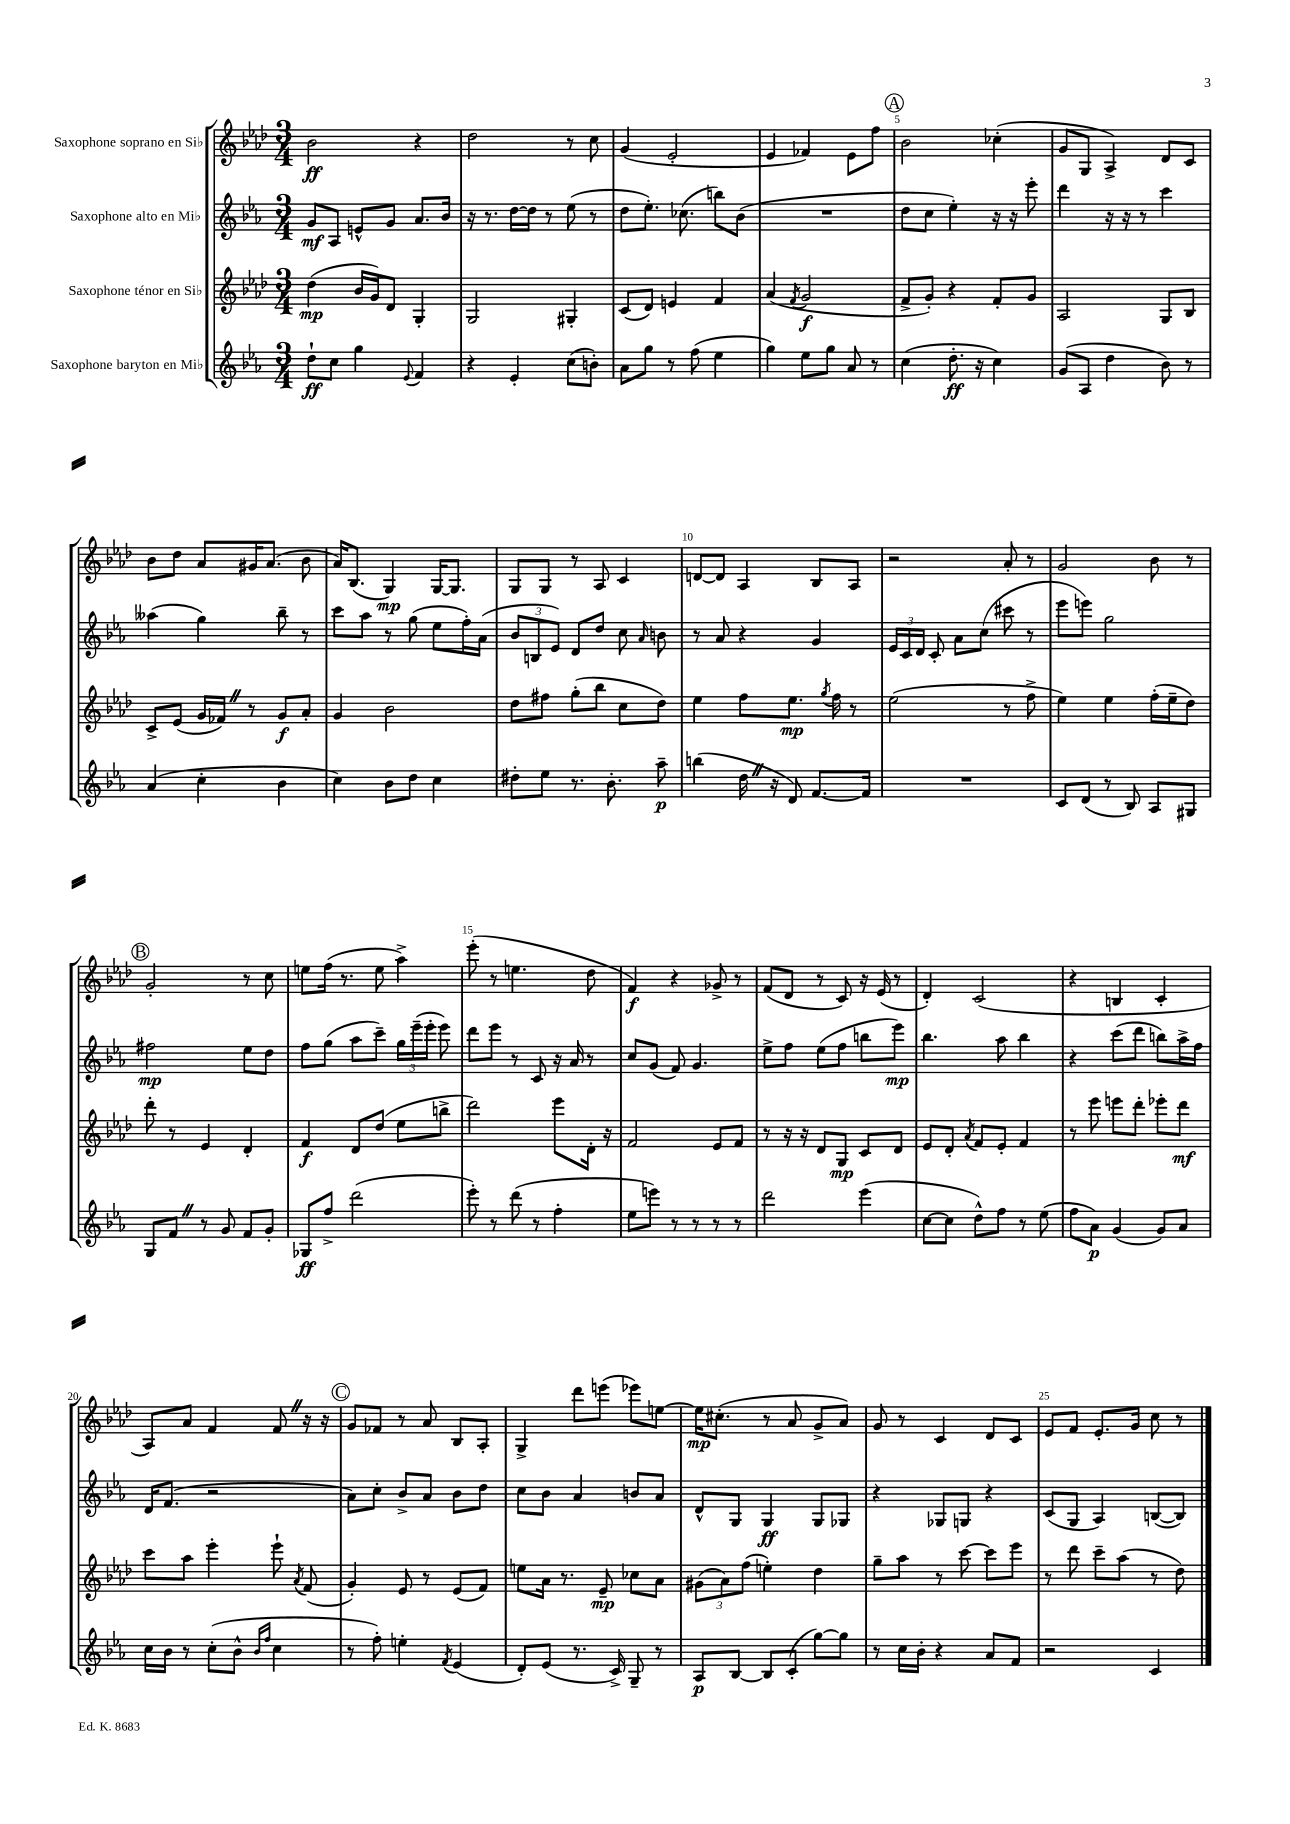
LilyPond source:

<<
\new StaffGroup <<
\new Staff = "s0" \with { instrumentName = "Saxophone soprano en Sib" } {
    \clef treble \key aes \major \numericTimeSignature \time 3/4
    \autoBeamOff bes'2\ff r4 |
    des''2 r8 c''8 |
    g'4( ees'2-. |
    ees'4 fes'4) ees'8[ f''8] |
    \mark \markup { \circle "A" } bes'2 ces''4-.( |
    g'8[ g8] aes4->) des'8[ c'8] |
    bes'8[ des''8] aes'8[ gis'16 aes'8.]( bes'8 |
    aes'16[) bes8.]( g4\mp) g16[~ g8.] |
    g8[ g8] r8 aes8 c'4 |
    d'8[~ d'8] aes4 bes8[ aes8] |
    r2 aes'8-. r8 |
    g'2 bes'8 r8 |
    \mark \markup { \circle "B" } g'2-. r8 c''8 |
    e''8[ f''16]( r8. e''8 aes''4->) |
    ees'''8-.( r8 e''4. des''8 |
    f'4\f) r4 ges'8-> r8 |
    f'8[( des'8] r8 c'8) r16 ees'16( r8 |
    des'4-.) c'2( |
    r4 b4 c'4-. |
    aes8[) aes'8] f'4 f'8 \once \override BreathingSign.text = \markup { \musicglyph "scripts.caesura.straight" } \breathe r16 r16 |
    \mark \markup { \circle "C" } g'8[ fes'8] r8 aes'8 bes8[ aes8]-. |
    g4-> des'''8[ e'''8]( ees'''8[) e''8]~ |
    e''16[\mp cis''8.]-.( r8 aes'8 g'8[-> aes'8]) |
    g'8 r8 c'4 des'8[ c'8] |
    ees'8[ f'8] ees'8.[-. g'16] c''8 r8 \bar "|." |
}
\new Staff = "s1" \with { instrumentName = "Saxophone alto en Mib" } {
    \clef treble \key ees \major \numericTimeSignature \time 3/4
    \autoBeamOff g'8[\mf aes8] e'8[-^ g'8] aes'8.[ bes'16] |
    r16 r8. d''16[~ d''16] r8 ees''8( r8 |
    d''8[ ees''8.]-.) ces''8.( b''8[) bes'8]( |
    R2. |
    \mark \markup { \circle "A" } d''8[ c''8] ees''4-.) r16 r16 ees'''8-. |
    d'''4 r16 r16 r8 c'''4 |
    aeses''4( g''4) bes''8-- r8 |
    c'''8[ aes''8] r8 g''8( ees''8[ f''16-.) aes'16]( |
    \tuplet 3/2 { bes'8[ b8 ees'8]) } d'8[ d''8] c''8 \grace { aes'16 } b'8 |
    r8 aes'8 r4 g'4 |
    \tuplet 3/2 { ees'16[ c'16 d'16] } c'8-. aes'8[ c''8]( cis'''8 r8 |
    ees'''8[ e'''8]) g''2 |
    \mark \markup { \circle "B" } fis''2\mp ees''8[ d''8] |
    f''8[ g''8]( aes''8[ c'''8]--) \tuplet 3/2 { g''16[ ees'''16--( ees'''16]-. } ees'''8) |
    d'''8[ ees'''8] r8 c'8 r16 aes'16 r8 |
    c''8[ g'8]( f'8) g'4. |
    ees''8[-> f''8] ees''8[( f''8] b''8[ ees'''8]\mp) |
    bes''4. aes''8 bes''4 |
    r4 c'''8[( d'''8] b''8[) aes''16-> f''16] |
    d'16[ f'8.]( r2 |
    \mark \markup { \circle "C" } aes'8[) c''8]-. bes'8[-> aes'8] bes'8[ d''8] |
    c''8[ bes'8] aes'4 b'8[ aes'8] |
    d'8[-^ g8] g4\ff g8[ ges8] |
    r4 ges8[ g8] r4 |
    c'8[( g8] aes4) b8[~( b8]) \bar "|." |
}
\new Staff = "s2" \with { instrumentName = "Saxophone ténor en Sib" } {
    \clef treble \key aes \major \numericTimeSignature \time 3/4
    \autoBeamOff des''4\mp( bes'16[ g'16) des'8] g4-. |
    g2 gis4-. |
    c'8[( des'8]) e'4 f'4 |
    aes'4( \acciaccatura { f'8 } g'2\f |
    \mark \markup { \circle "A" } f'8[-> g'8]-.) r4 f'8[-. g'8] |
    aes2 g8[ bes8] |
    c'8[-> ees'8]( g'16[ fes'16]) \once \override BreathingSign.text = \markup { \musicglyph "scripts.caesura.straight" } \breathe r8 g'8[\f aes'8]-. |
    g'4 bes'2 |
    des''8[ fis''8] g''8[-.( bes''8] c''8[ des''8]) |
    ees''4 f''8[ ees''8.]\mp \acciaccatura { g''8 } f''16 r8 |
    ees''2( r8 f''8-> |
    ees''4) ees''4 f''16[-.( ees''16-- des''8]) |
    \mark \markup { \circle "B" } des'''8-. r8 ees'4 des'4-. |
    f'4\f des'8[ des''8]( ees''8[ b''8]-> |
    des'''2) ees'''8[ des'16]-. r16 |
    f'2 ees'8[ f'8] |
    r8 r16 r16 des'8[ g8]\mp c'8[ des'8] |
    ees'8[ des'8]-. \acciaccatura { aes'8 } f'8[ ees'8]-. f'4 |
    r8 ees'''8 e'''8[ des'''8]-. ees'''8[-. des'''8]\mf |
    c'''8[ aes''8] ees'''4-. ees'''8-! \acciaccatura { aes'8 } f'8( |
    \mark \markup { \circle "C" } g'4-.) ees'8 r8 ees'8[( f'8]) |
    e''8[ aes'16] r8. ees'8--\mp ces''8[ aes'8] |
    \tuplet 3/2 { gis'8[( aes'8) f''8]( } e''4-.) des''4 |
    g''8[-- aes''8] r8 c'''8~ c'''8[ ees'''8] |
    r8 des'''8 c'''8[-- aes''8]( r8 des''8) \bar "|." |
}
\new Staff = "s3" \with { instrumentName = "Saxophone baryton en Mib" } {
    \clef treble \key ees \major \numericTimeSignature \time 3/4
    \autoBeamOff d''8[-!\ff c''8] g''4 \appoggiatura { ees'8 } f'4 |
    r4 ees'4-. c''8[( b'8]-.) |
    aes'8[ g''8] r8 f''8( ees''4 |
    g''4) ees''8[ g''8] aes'8 r8 |
    \mark \markup { \circle "A" } c''4( d''8.-.\ff r16 c''4) |
    g'8[( aes8] d''4 bes'8) r8 |
    aes'4( c''4-. bes'4 |
    c''4) bes'8[ d''8] c''4 |
    dis''8[-. ees''8] r8. bes'8.-. aes''8--\p |
    b''4( d''16 \once \override BreathingSign.text = \markup { \musicglyph "scripts.caesura.straight" } \breathe r16 d'8) f'8.[~ f'16] |
    R2. |
    c'8[ d'8]( r8 bes8) aes8[ gis8] |
    \mark \markup { \circle "B" } g8[ f'8] \once \override BreathingSign.text = \markup { \musicglyph "scripts.caesura.straight" } \breathe r8 g'8 f'8[ g'8]-. |
    ges8[\ff f''8]-> d'''2( |
    ees'''8-.) r8 d'''8( r8 f''4-. |
    ees''8[ e'''8]) r8 r8 r8 r8 |
    d'''2 ees'''4( |
    c''8[~ c''8] d''8[-^) f''8] r8 ees''8( |
    f''8[ aes'8]\p) g'4( g'8[) aes'8] |
    c''16[ bes'16] r8 c''8[-.( bes'8]-^ \grace { bes'16[ f''16] } c''4 |
    \mark \markup { \circle "C" } r8 f''8-.) e''4-. \acciaccatura { f'8 } ees'4( |
    d'8[-.) ees'8]( r8. c'16->) g8-- r8 |
    aes8[\p bes8]~ bes8[ c'8]-.( g''8[~) g''8] |
    r8 c''16[ bes'16]-. r4 aes'8[ f'8] |
    r2 c'4 \bar "|." |
}
>>
>>
\layout { \context { \Score \override BarNumber.break-visibility = ##(#f #t #t) barNumberVisibility = #(every-nth-bar-number-visible 5) } }
